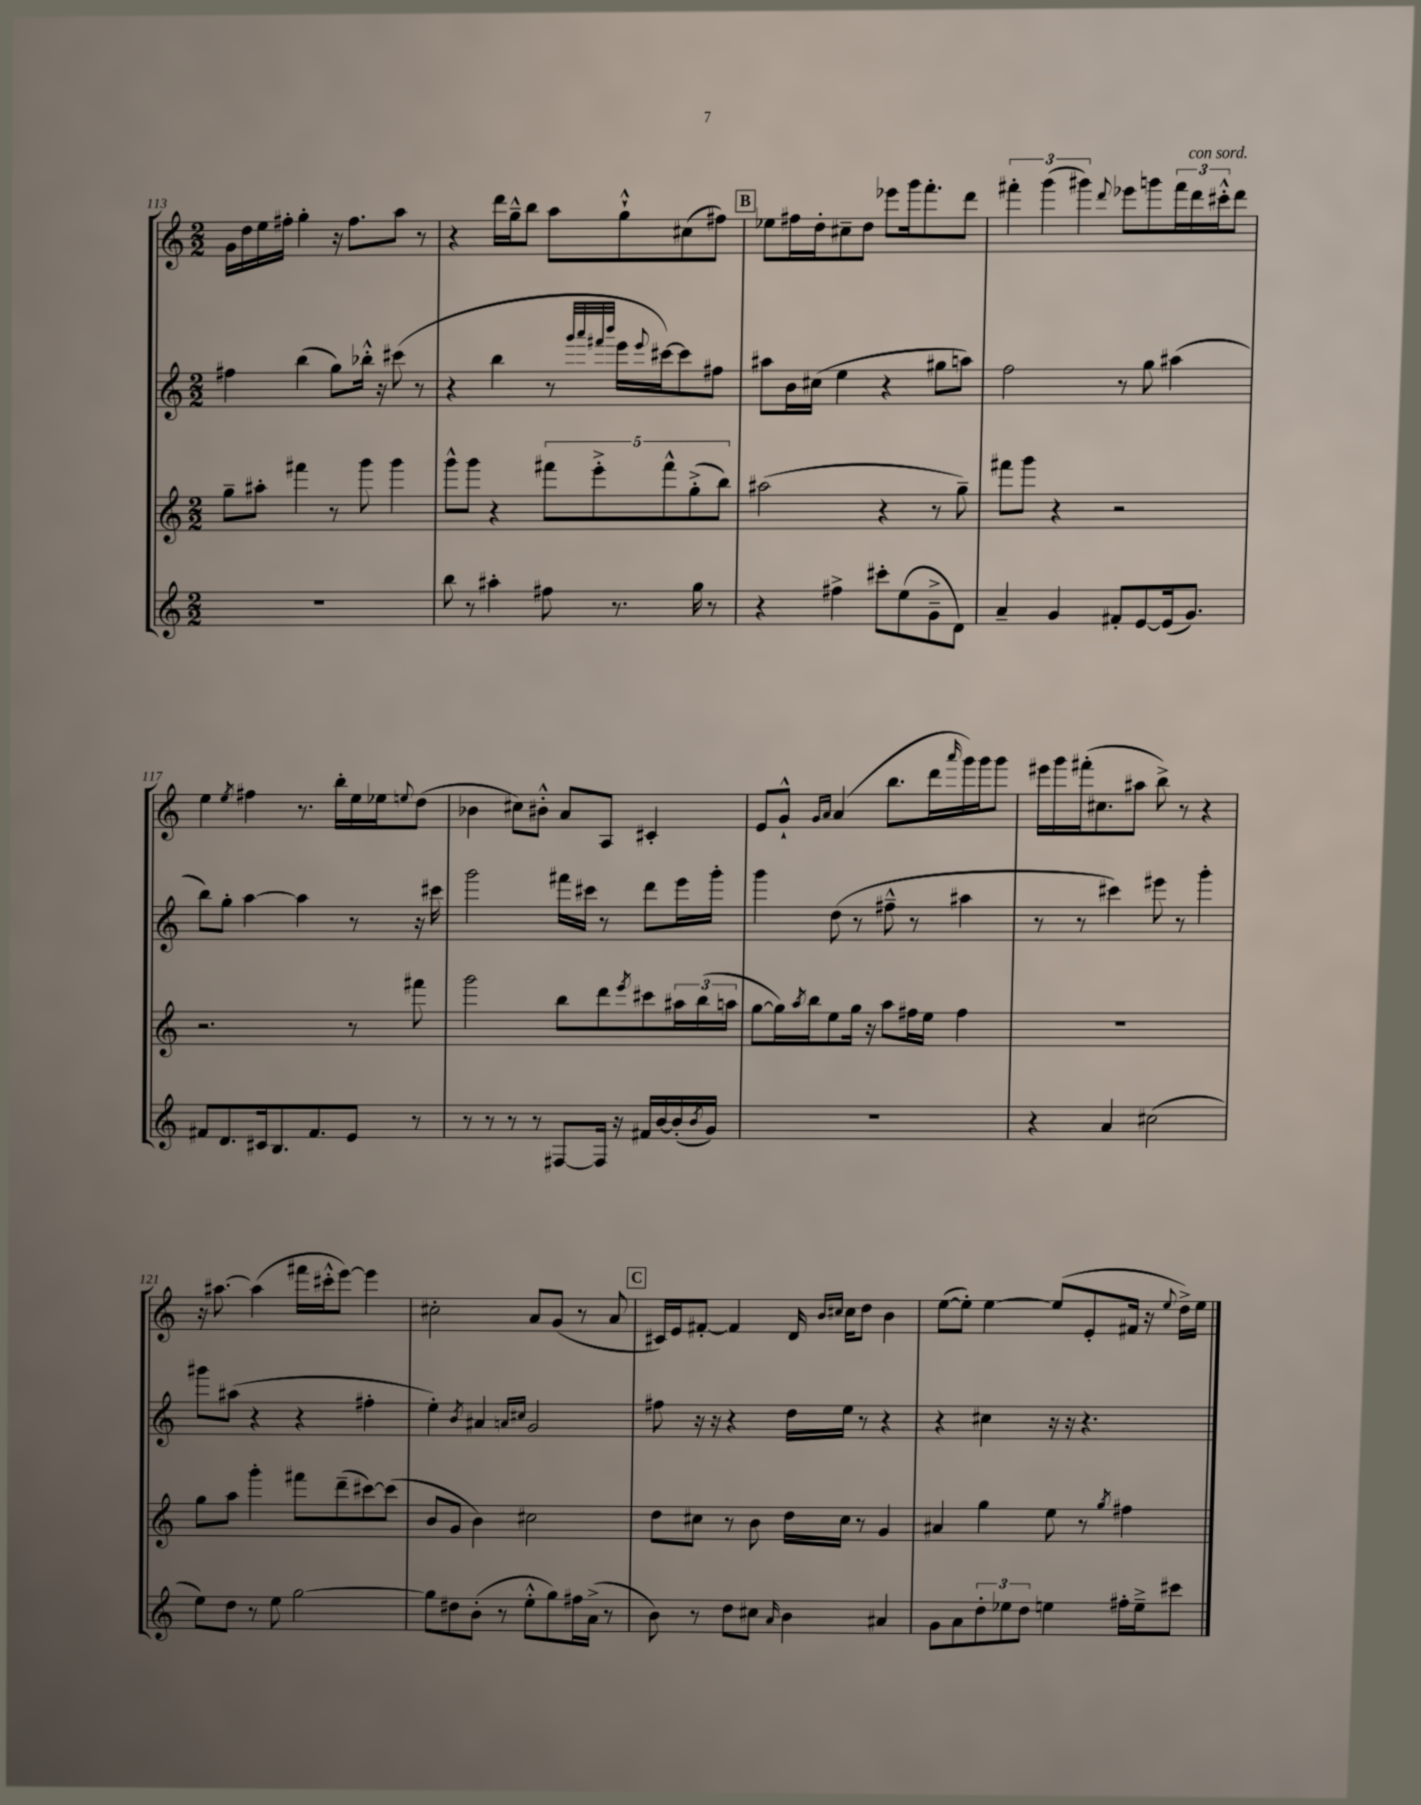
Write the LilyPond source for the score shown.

<<
\new StaffGroup <<
\new Staff = "s0" {
    \clef treble \key c \major \numericTimeSignature \time 2/2
    g'16 d''16 e''16 fis''16-. g''4-. r16 fis''8. a''8 r8 |
    r4 d'''16 g''16---^ b''8 a''8 g''8-!-^ cis''8( fis''8) |
    \mark \markup { \box "B" } ees''8 fis''16 d''16-. cis''8-- d''8 ees'''8 g'''16 f'''8.-. d'''8 |
    \tuplet 3/2 { fis'''4-. g'''4( gis'''4) } \appoggiatura { d'''8 } ees'''8 g'''8 \tuplet 3/2 { fis'''16 d'''16^\markup { \italic "con sord." } cis'''16-.-^ } d'''8 |
    e''4 \acciaccatura { e''8 } fis''4 r8. b''16-. e''16 ees''16 \appoggiatura { e''8 } d''8( |
    bes'4 cis''8) bis'8-.-^ a'8 a8 cis'4-. |
    e'8 g'8-!-^ \grace { g'16 a'16 } a'4( b''8. d'''16 \grace { a'''16 } g'''16) g'''16 g'''8 |
    eis'''16 g'''16 fis'''16-.( cis''8. ais''8 b''8->) r8 r4 |
    r16 ais''8.~ ais''4( fis'''16 cis'''16-.-^ e'''8~) e'''4 |
    cis''2-. a'8 g'8( r8 a'8 |
    \mark \markup { \box "C" } cis'16) e'16 fis'8~-. fis'4 d'16 \grace { b'16 cis''16 } cis''16 d''8 b'4 |
    e''8~( e''8-.) e''4~ e''8( e'8-. fis'16 r16 \appoggiatura { e''8 } d''16->) e''16 \bar "|." |
}
\new Staff = "s1" {
    \clef treble \key c \major \numericTimeSignature \time 2/2
    fis''4 b''4( g''8) bes''16-.-^ r16 cis'''8( r8 |
    r4 b''4 r8 \grace { g'''32 a'''32 fis'''32 b'''32 } e'''16 \appoggiatura { e'''8 } cis'''16~) cis'''8 fis''8 |
    \mark \markup { \box "B" } ais''8 b'16 cis''16( e''4 r4 gis''8 a''8) |
    f''2 r8 g''8 ais''4( |
    b''8) g''8-. a''4~ a''4 r8 r16 cis'''16 |
    g'''2 fis'''16 cis'''16 r8 d'''8 e'''16 g'''16-. |
    g'''4 d''8( r8 fis''8---^ r8 ais''4 |
    r8 r8 cis'''4) eis'''8 r8 g'''4-. |
    gis'''8 ais''8( r4 r4 fis''4-. |
    e''4-.) \acciaccatura { b'8 } ais'4 \grace { a'16 cis''16 } g'2 |
    \mark \markup { \box "C" } fis''8 r16 r16 r4 d''16 e''16 r8 r4 |
    r4 cis''4 r16 r16 r4. \bar "|." |
}
\new Staff = "s2" {
    \clef treble \key c \major \numericTimeSignature \time 2/2
    g''8-- ais''8-. fis'''4 r8 g'''8 g'''4 |
    g'''8-^ g'''8 r4 \tuplet 5/4 { fis'''8 e'''8-.-> fis'''8-^ g''8-.->( b''8) } |
    \mark \markup { \box "B" } ais''2( r4 r8 g''8--) |
    fis'''8 g'''8 r4 r2 |
    r2. r8 fis'''8 |
    g'''2 b''8 d'''8 \acciaccatura { e'''8 } cis'''8 \tuplet 3/2 { ais''16 b''16( a''16 } |
    g''8~ g''16) \acciaccatura { a''8 } b''16 e''8 g''16 r16 a''8 fis''16 e''16 fis''4 |
    R1 |
    g''8 a''8 g'''4-. fis'''8 d'''8--( cis'''8~) cis'''8( |
    b'8 g'8 b'4) cis''2 |
    \mark \markup { \box "C" } d''8 cis''8 r8 b'8 d''16 cis''16 r8 g'4 |
    ais'4 g''4 e''8 r8 \acciaccatura { g''8 } fis''4 \bar "|." |
}
\new Staff = "s3" {
    \clef treble \key c \major \numericTimeSignature \time 2/2
    R1 |
    b''8 r8 ais''4-. fis''8 r8. g''16 r8 |
    \mark \markup { \box "B" } r4 fis''4-> cis'''8-. e''8( g'8---> d'8) |
    a'4-- g'4 fis'8-. e'8~ e'16( g'8.) |
    fis'8 d'8. cis'16 b8. fis'8. e'8 r8 |
    r8 r8 r8 r8 fis8~ fis16 r16 fis'16 b'16~ b'16-.( \acciaccatura { b'8 } g'16) |
    R1 |
    r4 a'4 cis''2( |
    e''8) d''8 r8 e''8 g''2~ |
    g''8 dis''8 b'8-.( r8 e''8-.-^ g''8) fis''16 a'16->( r8 |
    \mark \markup { \box "C" } b'8) r8 d''8 cis''8 \grace { a'16 } b'4 ais'4 |
    g'8 a'8 \tuplet 3/2 { d''8-. ees''8 d''8 } e''4 fis''16-. e''16---> cis'''8 \bar "|." |
}
>>
>>
\layout { \context { \Score currentBarNumber = #113 } }
